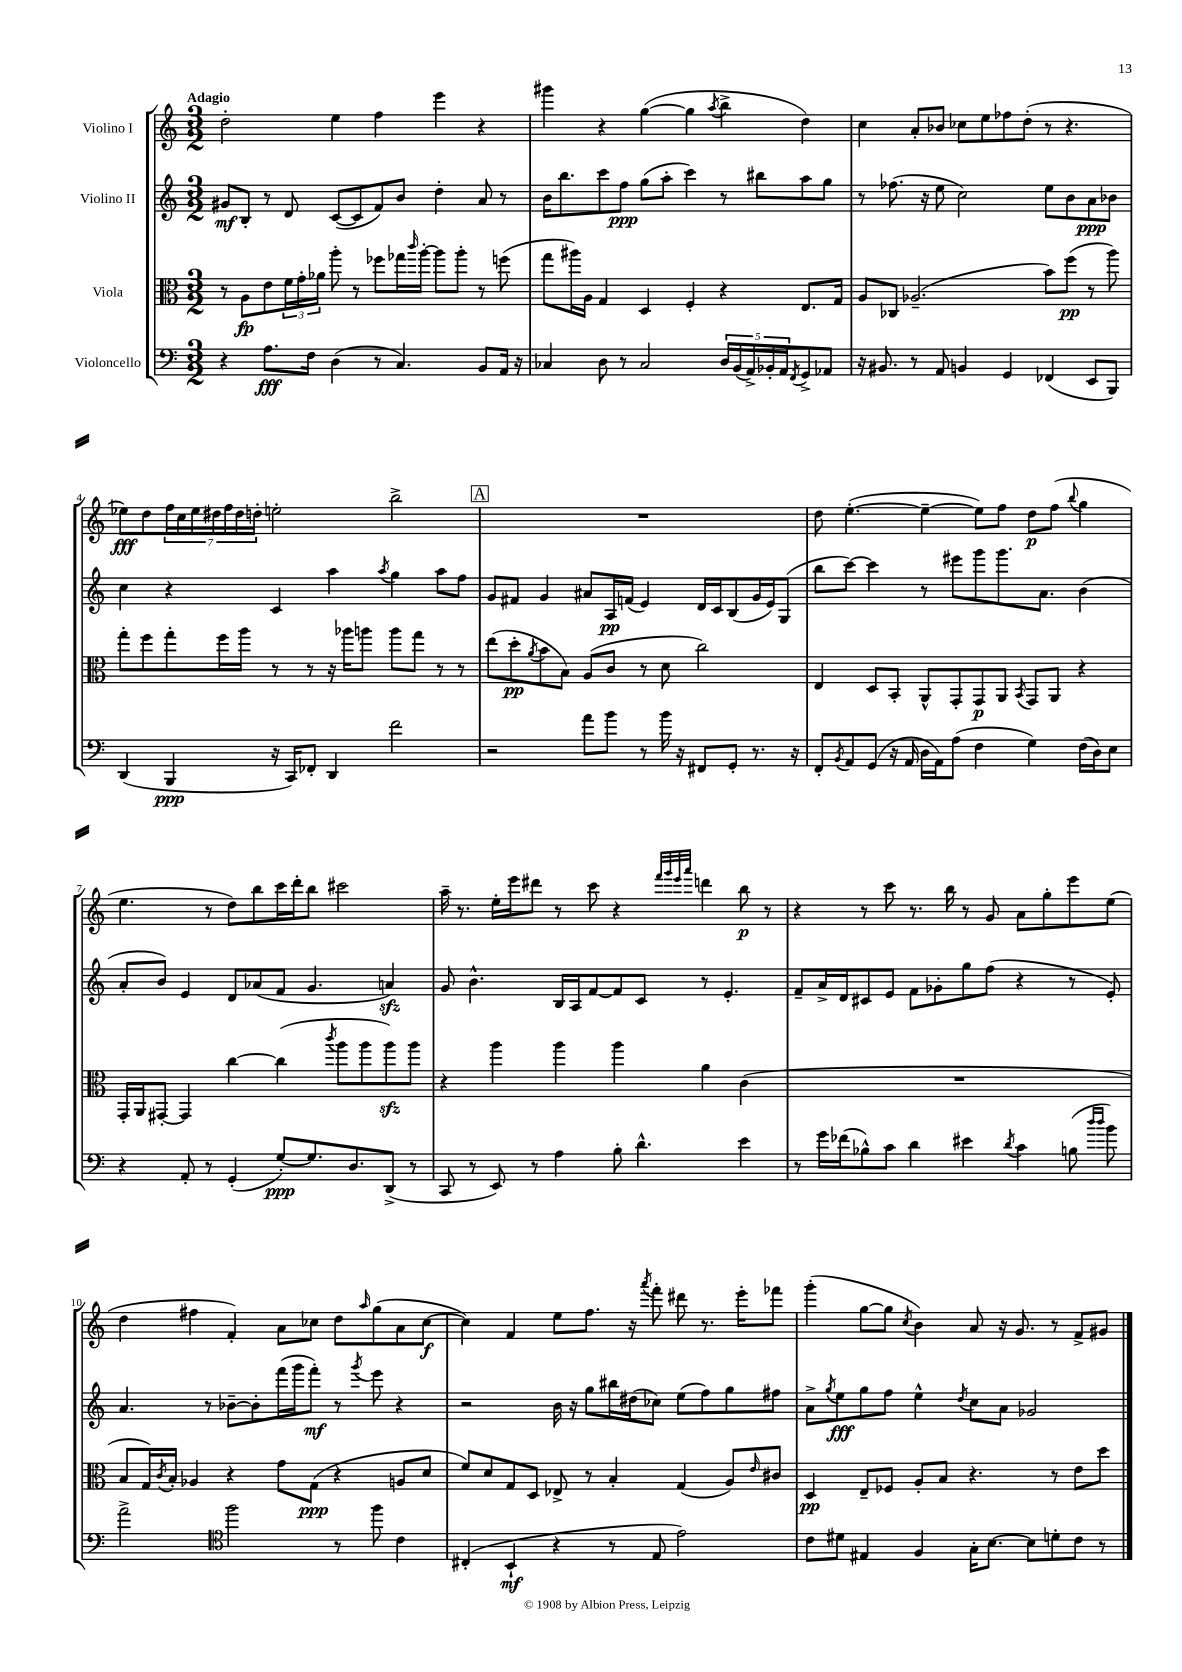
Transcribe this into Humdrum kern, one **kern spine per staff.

**kern	**kern	**kern	**kern
*staff4	*staff3	*staff2	*staff1
*clefF4	*clefC3	*clefG2	*clefG2
*k[]	*k[]	*k[]	*k[]
*M3/2	*M3/2	*M3/2	*M3/2
4r	8r	8g#/L	2dd'\
.	8A\L	8B'/J	.
8.A\L	8e\	8r	.
.	24f\L	8d/	.
.	24g'\	.	.
16F\Jk	.	.	.
.	24a-\JJ	.	.
(4D\	8aa'\	([8c/L	4ee\
.	8r	8c/]	.
8r	8ff-\L	8f/)	4ff\
4.C/)	16gg-\L	8b/J	.
.	16qqccc/	.	.
.	[16aa'\JJ	.	.
.	8aa\]L	4dd'\	4eee\
.	8aa'\J	.	.
8BB/L	8r	8a/	4r
16AA/Jk	(8ff\	8r	.
16r	.	.	.
=	=	=	=
4C-/	8gg\L	16b\LK	4ggg#\
.	.	8.bb\	.
.	16aa#\L)	.	.
.	16A\JJ	.	.
8D\	4G/	8ccc\	4r
8r	.	8ff\J	.
2C-/	4D/	(8gg\L	([4gg\
.	.	8aa'\J	.
.	4F'/	4ccc\)	4gg\]
.	.	.	8qaa/
20D/LL	4r	8r	4bb^\
(20BB/	.	.	.
20AA^/)	.	.	.
.	.	8bb#\L	.
20BB-'/	.	.	.
20AA/J	.	.	.
8qFF/	.	.	.
8GG^/	8.E/L	8aa\	4dd\)
8AA-/J	.	8gg\J	.
.	16G/Jk	.	.
=	=	=	=
16r	8A/L	8r	4cc\
8.BB#/	.	.	.
.	8C-/J	(8.ff-\	.
8r	(2.A-~/	.	8a'/L
.	.	16r	.
8AA/	.	8ee\	8b-/J
4BB/	.	2cc\)	8cc-\L
.	.	.	8ee\
4GG/	.	.	8ff-\
.	.	.	(8dd'\J
(4FF-/	8b\L)	8ee\L	8r
.	(8ff\J	8b\	4.r
8EE/L	8r	8a\	.
8BBB/J)	8aa\)	8b-\J	.
=	=	=	=
(4DD/	8gg'\L	4cc\	8ee-\L)
.	8ff\	.	8dd\
4BBB/	8gg'\	4r	28ff\L
.	.	.	28cc\
.	.	.	28ee-\
.	.	.	28dd#\
.	16ff\L	.	.
.	.	.	28ff\
.	.	.	28dd#\
.	16aa\JJ	.	.
.	.	.	28dd'\JJ
16r	8r	4c/	2ee'\
16CC/LK)	.	.	.
8FF-'/J	8r	.	.
4DD/	16r	4aa\	.
.	16aa-\LK	.	.
.	8aa\J	.	.
.	.	8qaa/	.
2f\	8aa\L	4gg\	2bb^\
.	8gg\J	.	.
.	8r	8aa\L	.
.	8r	8ff\J	.
=	=	=	=
2r	(8ee\L	8g/L	1.r
.	8dd'\	8f#/J	.
.	8qa/	.	.
.	8b\	4g/	.
.	8B\J)	.	.
8a\L	(8A/L	8a#/L	.
8b\J	8c/J	16A/L	.
.	.	(16f/JJ	.
8r	8r	4e/)	.
16b\	8d\	.	.
16r	.	.	.
8FF#/L	2cc\)	16d/LL	.
.	.	16c/J	.
8GG'/J	.	(8B/	.
8.r	.	16g/L	.
.	.	16e/J)	.
.	.	(8G/J	.
16r	.	.	.
=	=	=	=
8FF'/L	4E/	8bb\L	8dd\
8qBB/	.	.	.
8AA/	.	[8ccc\J)	([4.ee'\
(8GG/J	8D/L	4ccc\]	.
16r	8BB'/J	.	.
16AA/	.	.	.
16D\LL	8AA^^/L	8r	4ee~\_
16AA\J)	.	.	.
(8A\J	8GG'/	8eee#\L	.
4F\	8GG/	8ggg\	8ee\]L)
.	8AA/J	8.ggg\	8ff\J
.	8qBB/	.	.
4G\)	8GG/L	.	8dd\L
.	.	8.a\J	.
.	8AA/J	.	(8ff\J
.	.	.	8qqbb/
(16F\LL	4r	(4b\	4gg\
16D\J)	.	.	.
8E\J	.	.	.
=	=	=	=
4r	16GG'/LL	8a'/L	4.ee\
.	16AA/J	.	.
.	[8GG#'/J	8b/J)	.
8AA'/	4GG#/]	4e/	.
8r	.	.	8r
(4GG'/	[4cc\	8d/L	8dd\L)
.	.	(8a-/	8bb\
[8G'/L)	(4cc\]	8f/J	16ccc\L
.	.	.	16ddd'\J
8.G/]	.	4.g/	8bb\J
.	8qccc/	.	.
.	8aa\L	.	2ccc#\
8.D/	.	.	.
.	8aa\	.	.
(8DD^/J	8aa\)	4a/)	.
8r	8aa\J	.	.
=	=	=	=
8CC/	4r	8g/	16aa~\
.	.	.	8.r
8r	.	4.b^^\	.
8EE/)	4aa\	.	16ee'\LL
.	.	.	16eee\J
8r	.	.	8ddd#\J
4A\	4aa\	16B/LL	8r
.	.	16A/J	.
.	.	[8f/	8ccc\
8B'\	4aa\	8f/]	4r
4.d^^\	.	8c/J	.
.	.	.	32qqfff/LLL
.	.	.	32qqggg/
.	.	.	32qqeee/
.	.	.	32qqaaa/JJJ
.	4a\	8r	4ddd\
.	.	4.e'/	.
4e\	(4c\	.	8bb\
.	.	.	8r
=	=	=	=
8r	1.r	8f~/L	4r
16g\LL	.	16a^/L	.
(16f-\J	.	16d/J	.
8B-^^\)	.	8c#/	8r
8c\J	.	8e/J	8ccc\
4d\	.	8f\L	8.r
.	.	8g-'\	.
.	.	.	16bb\
4e#\	.	8gg\	8r
.	.	(8ff\J	8g/
8qd/	.	.	.
4c\	.	4r	8a\L
.	.	.	8gg'\
(8B\	.	8r	8eee\
16qqdd/LL	.	.	.
16qqdd/JJ	.	.	.
8b\)	.	8e'/)	(8ee\J
=	=	=	=
2a^\	8B/L	4.a/	4dd\
.	16G/L)	.	.
.	8qc/	.	.
.	16B'/JJ	.	.
.	4A-/	.	4ff#\
.	.	8r	.
*clefC4	*	*	*
2ff\	4r	[8b-~\L	4f'/)
.	.	8b-'\]	.
.	8g\L	(16fff\L	8a\L
.	.	16ggg\J	.
.	(8G\J	8fff'\J)	8cc-\J
8r	4r	8r	8dd\L
.	.	8qggg/	16qqaa/
8ff\	.	8eee\	(8gg\
4c\	8A/L	4r	8a\
.	8d/J	.	[8cc-\J
=	=	=	=
(4C#'/	8f/L)	2r	4cc-\])
.	8d/	.	.
4BB`/	8G/	.	4f/
.	8D/J	.	.
4r	8E-^/	16b\	8ee\L
.	.	16r	.
.	8r	8gg\L	8.ff\J
8r	4B'/	16bb#\L	.
.	.	(16dd#\J	16r
.	.	.	8qaaa/
8E/	.	8cc-\J)	8fff'\
2e\)	(4G/	(8ee\L	8ddd#\
.	.	8ff\)	8.r
.	8A/L)	8gg\	.
.	.	.	16eee'\LK
.	16qqe/	.	.
.	8c#/J	8ff#\J	8fff-\J
=	=	=	=
8c\L	4D/	8a^\L	(4ggg'\
.	.	8qgg/	.
8d#\J	.	8ee\	.
4E#/	8E~/L	8gg\	[8gg\L
.	8F-/J	8ff\J	8gg\]J
.	.	.	8qcc/
4F/	8A'/L	4ee^^\	4b\)
.	8B/J	.	.
.	.	8qdd/	.
16G'\LK	4.r	8cc\L	8a/
[8.B\J	.	.	.
.	.	8a\J	16r
.	.	.	8.g/
8B\]L	.	2g-/	.
8d'\	8r	.	8r
8c\J	8e\L	.	8f^/L
8r	8dd\J	.	8g#/J
==	==	==	==
*-	*-	*-	*-
